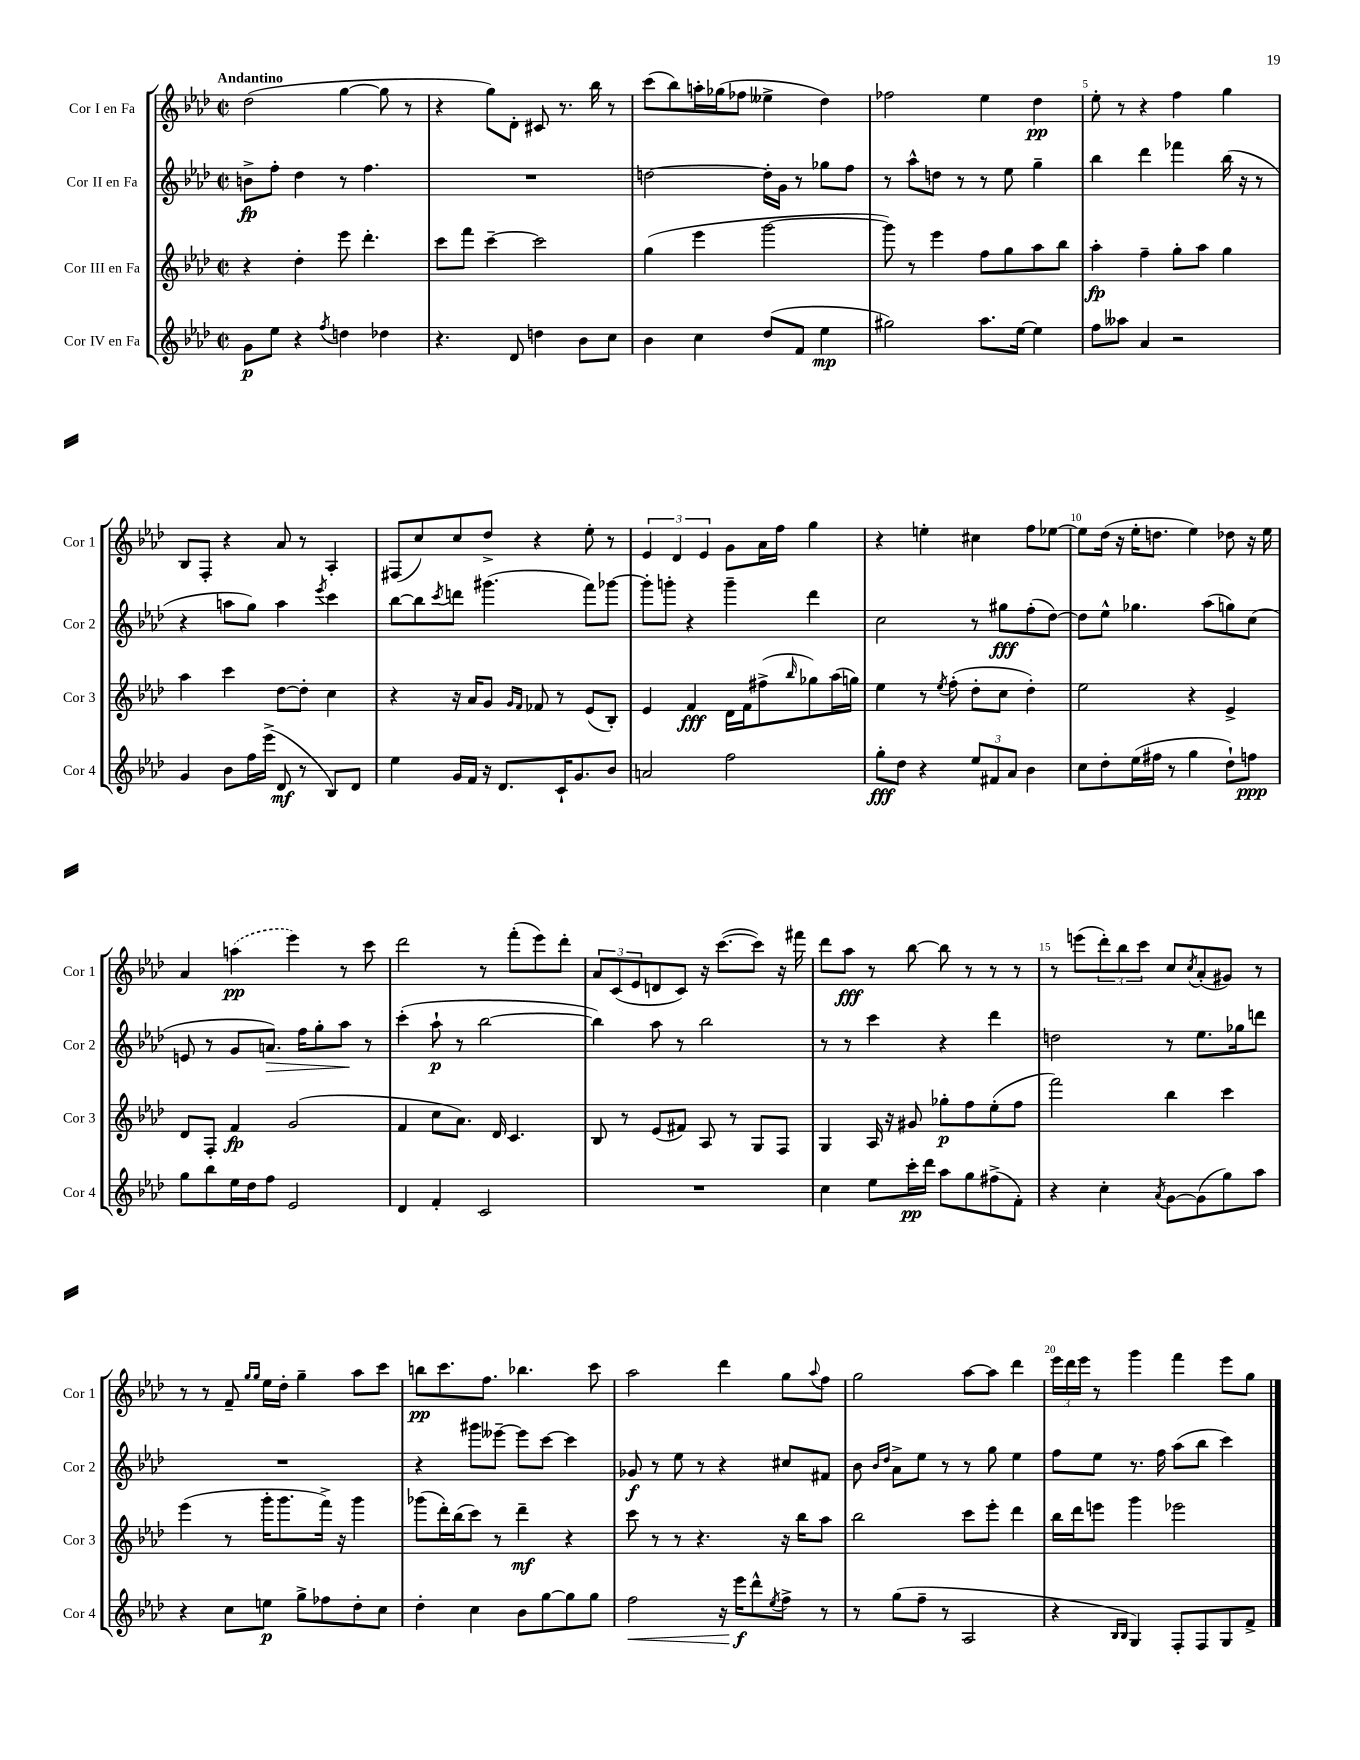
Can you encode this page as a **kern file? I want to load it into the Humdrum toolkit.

**kern	**kern	**kern	**kern
*staff4	*staff3	*staff2	*staff1
*clefG2	*clefG2	*clefG2	*clefG2
*k[b-e-a-d-]	*k[b-e-a-d-]	*k[b-e-a-d-]	*k[b-e-a-d-]
*M2/2	*M2/2	*M2/2	*M2/2
*met(c|)	*met(c|)	*met(c|)	*met(c|)
8g\L	4r	8b^\L	(2dd-\
8ee-\J	.	8ff'\J	.
4r	4dd-'\	4dd-\	.
8qff/	.	.	.
4dd\	8eee-\	8r	[4gg\
.	4.ddd-'\	4.ff\	.
4dd-\	.	.	8gg\]
.	.	.	8r
=	=	=	=
4.r	8ccc\L	1r	4r
.	8fff\J	.	.
.	[4ccc~\	.	8gg\L)
8d-/	.	.	8d-'\J
4dd\	2ccc\]	.	8c#/
.	.	.	8.r
8b-\L	.	.	.
.	.	.	16bb-\
8cc\J	.	.	8r
=	=	=	=
4b-\	(4gg\	[2dd\	(8ccc\L
.	.	.	8bb-\)
4cc\	4eee-\	.	16aa'\L
.	.	.	(16gg-\J
.	.	.	8ff-\J
(8dd-/L	[2ggg\	16dd'\]LL	4ee--^\
.	.	16g\JJ	.
8f/J	.	8r	.
4ee-\	.	8gg-\L	4dd-\)
.	.	8ff\J	.
=	=	=	=
2gg#\)	8ggg\])	8r	2ff-\
.	8r	8aa-^^\L	.
.	4eee-\	8dd\J	.
.	.	8r	.
8.aa-\L	8ff\L	8r	4ee-\
.	8gg\	8ee-\	.
[16ee-\Jk	.	.	.
4ee-\]	8aa-\	4gg~\	4dd-\
.	8bb-\J	.	.
=	=	=	=
8ff\L	4aa-'\	4bb-\	8ee-'\
8aa--\J	.	.	8r
4a-/	4ff~\	4ddd-\	4r
2r	8gg'\L	4fff-\	4ff\
.	8aa-\J	.	.
.	4gg\	(16bb-\	4gg\
.	.	16r	.
.	.	8r	.
=	=	=	=
4g/	4aa-\	4r	8B-/L
.	.	.	8F'/J
8b-\L	4ccc\	8aa\L	4r
16ff\L	.	8gg\J)	.
(16eee-^\JJ	.	.	.
8d-/	[8dd-\L	4aa\	8a-/
8r	8dd-'\]J	.	8r
.	.	8qeee-/	.
8B-/L)	4cc\	4ccc\	4A-'/
8d-/J	.	.	.
=	=	=	=
4ee-\	4r	[8bb-\L	(8F#/L
.	.	8bb-\]	8cc/)
.	.	8qccc/	.
16g/LL	16r	8ddd\J	8cc/
16f/JJ	16a-/LK	.	.
16r	8g/J	(4.ggg#\	8dd-^/J
8.d-/L	.	.	.
.	16qqg/LL	.	.
.	16qqf/JJ	.	.
.	8f-/	.	4r
16c`/K	8r	.	.
8.g/	.	.	.
.	(8e-/L	8fff\L)	8ee-'\
8b-/J	8B-'/J)	[8ggg-\J	8r
=	=	=	=
2a/	4e-/	8ggg-'\]L	6e-/
.	.	8ggg'\J	.
.	.	.	6d-/
.	4f/	4r	.
.	.	.	6e-/
2ff\	16d-\LL	4ggg~\	8g\L
.	16f\J	.	.
.	(8ff#^\	.	16a-\L
.	.	.	16ff\JJ
.	16qqbb-/	.	.
.	8gg-\)	4ddd-\	4gg\
.	(16aa-\L	.	.
.	16gg\JJ)	.	.
=	=	=	=
8gg'\L	4ee-\	2cc\	4r
8dd-\J	.	.	.
4r	8r	.	4ee'\
.	8qee-/	.	.
.	(8ff'\	.	.
12ee-/L	8dd-'\L	8r	4cc#\
12f#/	.	.	.
.	8cc\J	8gg#\L	.
12a-/J	.	.	.
4b-\	4dd-'\)	(8ff'\	8ff\L
.	.	[8dd-\J)	[8ee-\J
=	=	=	=
8cc\L	2ee-\	8dd-\]L	8ee-\]L
8dd-'\	.	8ee-^^\J	(16dd-\Jk
.	.	.	16r
(16ee-\L	.	4.gg-\	16ee-'\LK
16ff#\JJ	.	.	8.dd\J
8r	.	.	.
4gg\	4r	.	4ee-\)
.	.	(8aa-\L	.
8dd-`\L)	4e-^/	8gg\)	8dd-\
8ff\J	.	(8cc\J	16r
.	.	.	16ee-\
=	=	=	=
8gg\L	8d-/L	8e/	4a-/
8bb-\	8F'/J	8r	.
16ee-\L	4f/	8g/L	(4aa\
16dd-\J	.	.	.
8ff\J	.	8.a/J)	.
2e-/	(2g/	.	4eee-\)
.	.	16ff\LK	.
.	.	8gg'\	.
.	.	8aa-\J	8r
.	.	8r	8ccc\
=	=	=	=
4d-/	4f/	(4ccc'\	2ddd-\
4f'/	8cc\L	8aa-`\	.
.	8.a-\J)	8r	.
2c/	.	[2bb-\	8r
.	16d-/	.	.
.	4.c/	.	(8fff'\L
.	.	.	8eee-\)
.	.	.	8ddd-'\J
=	=	=	=
1r	8B-/	4bb-\])	12a-/L
.	.	.	(12c/
.	8r	.	.
.	.	.	12e-/
.	(8e-/L	8aa-\	8d/
.	8f#/J)	8r	8c/J)
.	8A-/	2bb-\	16r
.	.	.	([8.ccc\L
.	8r	.	.
.	8G/L	.	8ccc\]J)
.	8F/J	.	16r
.	.	.	16fff#\
=	=	=	=
4cc\	4G/	8r	8ddd-\L
.	.	8r	8aa-\J
8ee-\L	16A-/	4ccc\	8r
.	16r	.	.
16ccc'\L	8g#/	.	[8bb-\
16ddd-\JJ	.	.	.
8aa-\L	8gg-'\L	4r	8bb-\]
8gg\	8ff\	.	8r
(8ff#^\	(8ee-'\	4ddd-\	8r
8f'\J)	8ff\J	.	8r
=	=	=	=
4r	2fff\)	2dd\	8r
.	.	.	(8eee\L
4cc'\	.	.	12ddd-'\)
.	.	.	12bb-\
.	.	.	12ccc\J
8qa-/	.	.	.
[8g\L	4bb-\	8r	8cc/L
.	.	.	8qcc/
(8g\]	.	8.ee-\L	(8a-'/
8gg\)	4ccc\	.	8g#/J)
.	.	16gg-\k	.
8aa-\J	.	8ddd\J	8r
=	=	=	=
4r	(4eee-\	1r	8r
.	.	.	8r
8cc\L	8r	.	8f~/
.	.	.	16qqgg/LL
.	.	.	16qqgg/JJ
8ee\J	16ggg'\LK	.	16ee-\LL
.	8.ggg\	.	16dd-'\JJ
8gg^\L	.	.	4gg~\
8ff-\	16fff^\Jk)	.	.
.	16r	.	.
8dd-'\	4ggg\	.	8aa-\L
8cc\J	.	.	8ccc\J
=	=	=	=
4dd-'\	(8ggg-\L	4r	8bb\L
.	16ddd-'\L)	.	8.ccc\
.	(16bb-\J	.	.
4cc\	8ccc\J)	8ggg#\L	.
.	.	.	8.ff\J
.	8r	[8eee--~\J	.
8b-\L	4ddd-~\	8eee--\]L	4.bb-\
[8gg\	.	[8ccc\J	.
8gg\]	4r	4ccc\]	.
8gg\J	.	.	8ccc\
=	=	=	=
2ff\	8ccc\	8g-/	2aa-\
.	8r	8r	.
.	8r	8ee-\	.
.	4.r	8r	.
16r	.	4r	4ddd-\
16eee-\LK	.	.	.
8ddd-^^\	.	.	.
8qee-/	.	.	.
8ff^\J	16r	8cc#/L	8gg\L
.	16bb-\LK	.	.
.	.	.	8qqaa-/
8r	8aa-\J	8f#/J	8ff\J
=	=	=	=
8r	2bb-\	8b-\	2gg\
.	.	16qqb-/LL	.
.	.	16qqdd-/JJ	.
(8gg\L	.	8a-^\L	.
8ff~\J	.	8ee-\J	.
8r	.	8r	.
2A-/	8ccc\L	8r	[8aa-\L
.	8eee-'\J	8gg\	8aa-\]J
.	4ddd-\	4ee-\	4ddd-\
=	=	=	=
4r	16bb-\LL	8ff\L	24eee-\LL
.	.	.	24ddd-\
.	16ddd-\J	.	.
.	.	.	24eee-\JJ
.	8eee\J	8ee-\J	8r
16qqB-/LL	.	.	.
16qqB-/JJ	.	.	.
4G/)	4ggg\	8.r	4ggg\
.	.	16ff\	.
8F'/L	2eee-\	(8aa-\L	4fff\
8F/	.	8bb-\J	.
8G/	.	4ccc\)	8eee-\L
8f^/J	.	.	8gg\J
==	==	==	==
*-	*-	*-	*-
